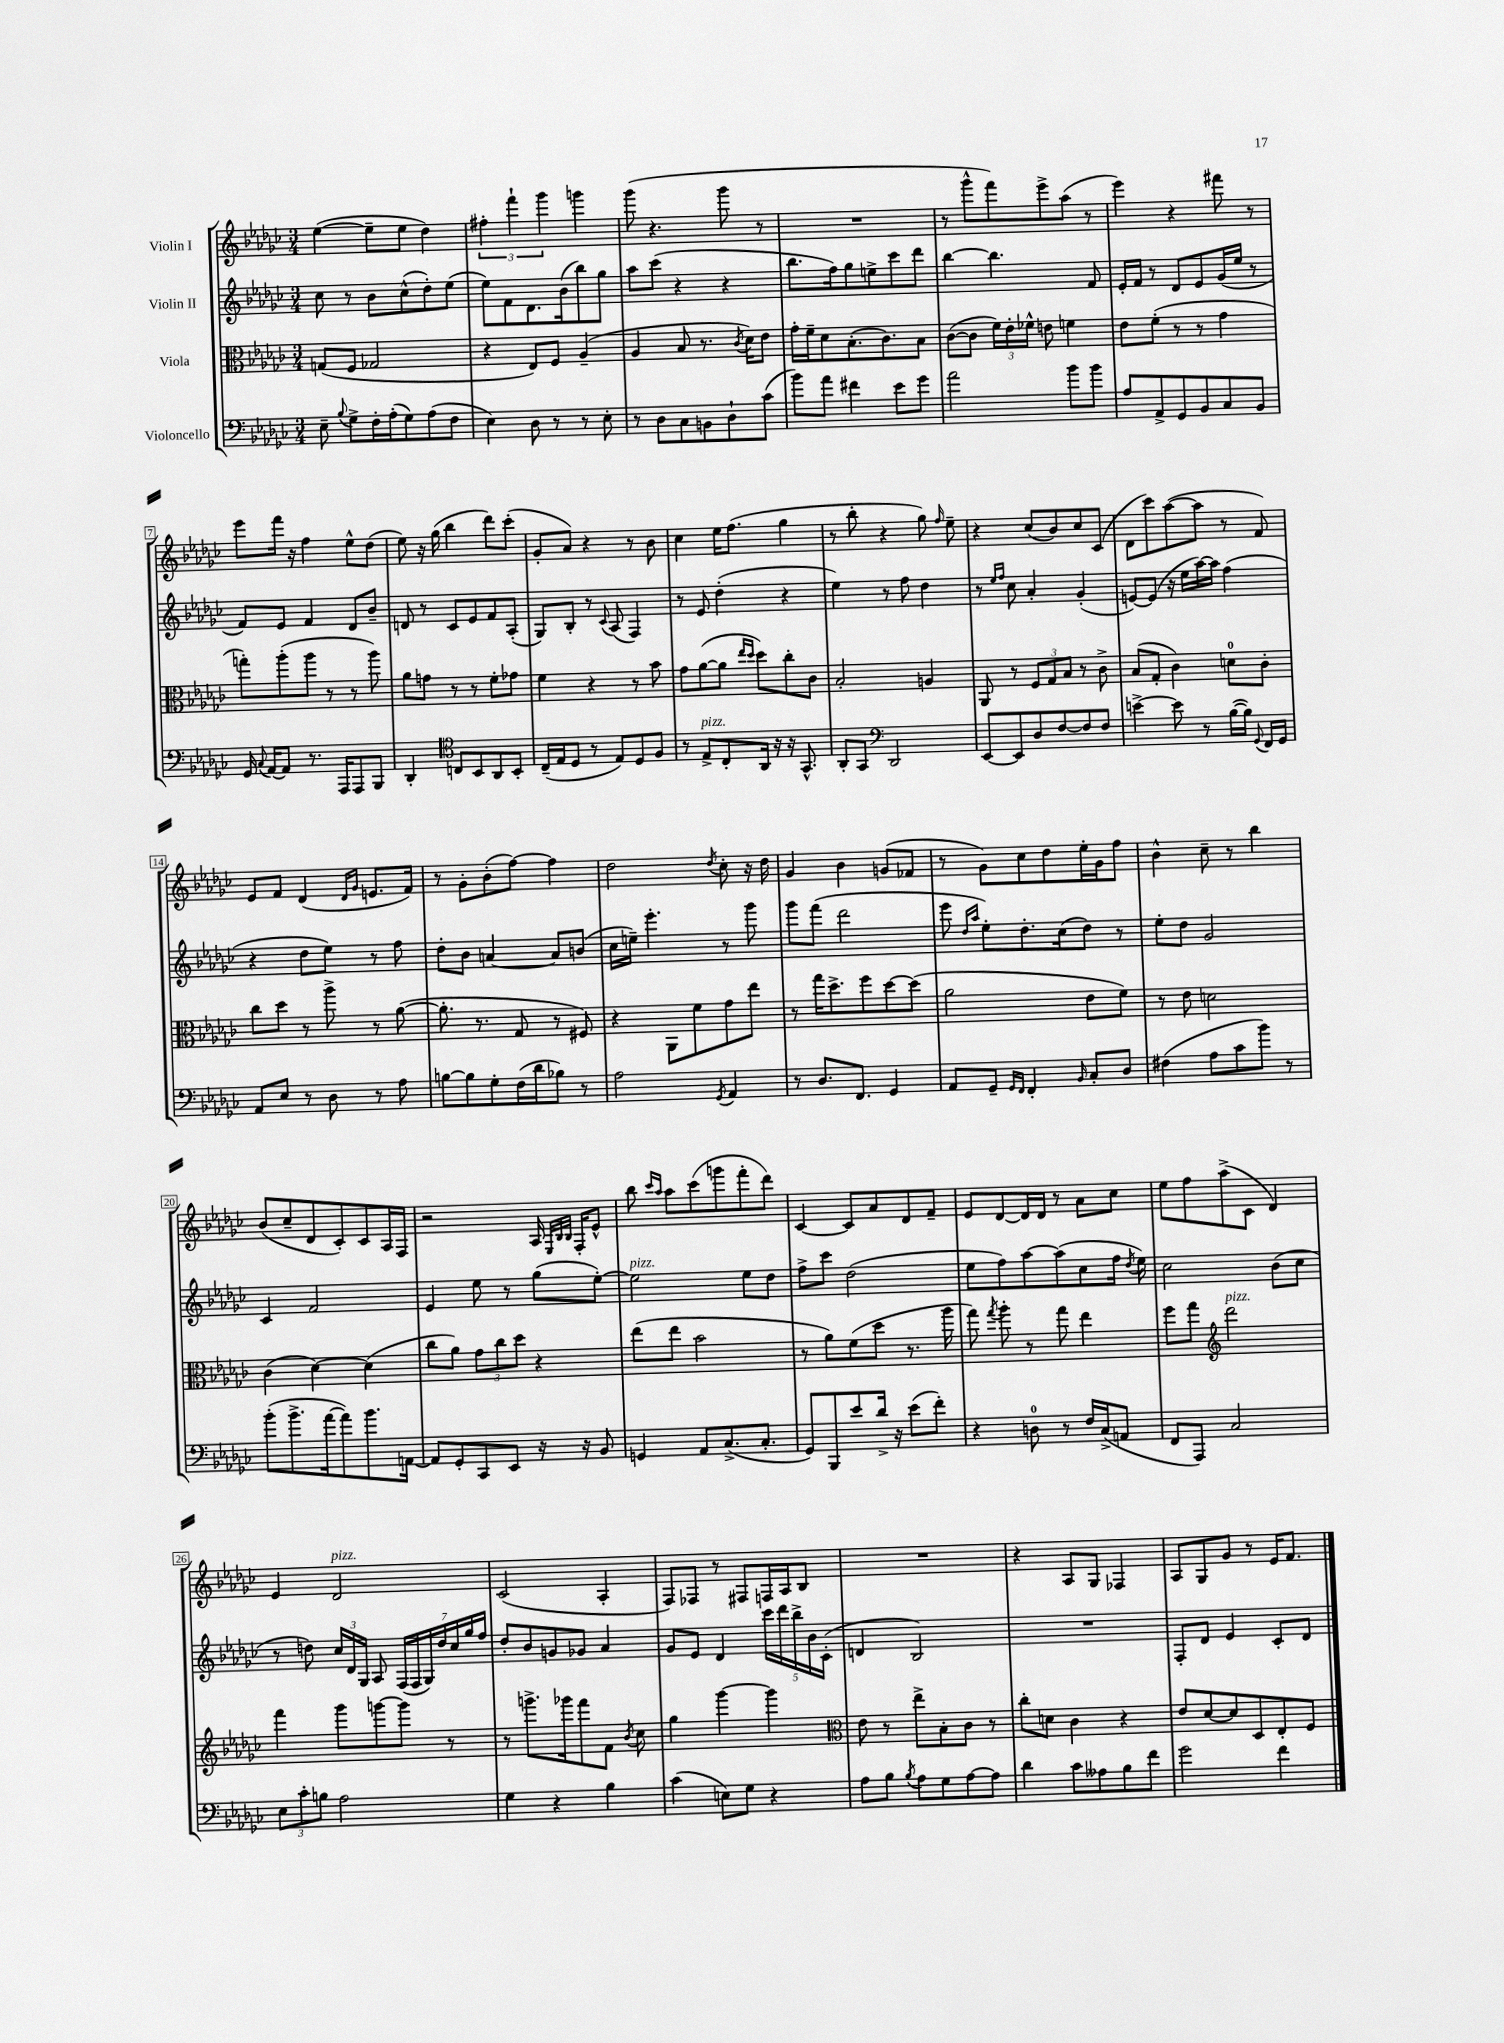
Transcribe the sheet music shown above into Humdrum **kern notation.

**kern	**kern	**kern	**kern
*staff4	*staff3	*staff2	*staff1
*clefF4	*clefC3	*clefG2	*clefG2
*k[b-e-a-d-g-c-]	*k[b-e-a-d-g-c-]	*k[b-e-a-d-g-c-]	*k[b-e-a-d-g-c-]
*M3/4	*M3/4	*M3/4	*M3/4
8E-~\	(8G/L	8cc-\	([4ee-\
8qqB-/	.	.	.
8G-^\L	8F/J	8r	.
16F'\L	2G-/	8b-\L	8ee-~\]L
(16A-'\J	.	.	.
8G-\)	.	(8cc-^^\	8ee-\J
(8A-\	.	8dd-'\)	4dd-\)
8F\J	.	(8ee-\J	.
=	=	=	=
4E-\)	4r	8ee-\L)	6ff#'\
.	.	8f\	.
.	.	.	6fff`\
8D-\	8E-/L)	8.d-\	.
.	.	.	6ggg-\
8r	8F/J	.	.
.	.	(16b-\k	.
8r	(4A-~/	8bb-\)	4ggg\
8E-'\	.	8gg-\J	.
=	=	=	=
8r	4A-/	8aa-\L	(8ggg-\
8D-\L	.	(8ccc-\J	4.r
8C-\	8B-/	4r	.
8BB\	8.r	.	.
8D-`\	.	4r	8ggg-\
.	8qc-/	.	.
.	16d-\LK)	.	.
(8c-\J	8e-\J	.	8r
=	=	=	=
8b-\L)	16g-'\LL	8.bb-\L	2.r
.	16f~\J	.	.
8a-\J	8d-\	.	.
.	.	16ff\k)	.
4f#\	(8.B-'\	8gg-\	.
.	.	8ee^\	.
.	8.c-\)	.	.
8e-\L	.	8ccc-\	.
8g-\J	8B-\J	8ddd-\J	.
=	=	=	=
2a-\	([8c-\L	[4bb-\	8r
.	8c-\]J	.	8ggg-^^\L
.	24f\LL)	4.bb-\]	8fff\)
.	24e-'\	.	.
.	24f-^^\JJ	.	.
.	8e\	.	8eee-^\
8b-\L	4f\	.	(8aa-\J
8b-\J	.	8f/	8r
=	=	=	=
8A-/L	8e-\L	16e-'/LL	4eee-\)
.	.	16f/JJ	.
8AA-^/	(8f'\J	8r	.
8GG-/	8r	8d-/L	4r
8BB-/	8r	8e-/	.
8C-/	4g-\	(16g-/L	8fff#\
.	.	16ee-/JJ	.
8BB-/J	.	8r	8r
=	=	=	=
16GG-/	8gg'\L)	8f/L)	8eee-\L
8qqC-/	.	.	.
[16AA-/LK	.	.	.
8AA-/]J	(8aa-'\	8e-/J	16fff\Jk
.	.	.	16r
8.r	8aa-\J	4f/	4ff\
.	8r	.	.
16AAA-/LK	.	.	.
8AAA-/	8r	8d-/L	8ee-^^\L
8BBB-/J	8aa-\)	8b-~/J	(8dd-\J
=	=	=	=
4DD-'/	8a-\L	8d/	8ee-\)
.	8g\J	8r	16r
.	.	.	(16gg-\
*clefC4	*	*	*
8C/L	8r	8c-/L	4bb-\
8BB-/	8r	8e-/	.
8AA-/	8f'\L	8f/	8ddd-\L)
8BB-'/J	8g-\J	(8A-'/J	(8ccc-'\J
=	=	=	=
(16C-~/LL	4f\	8G-/L)	8g-'/L
16E-/J	.	.	.
8D-/J	.	8B-'/J	8a-/J)
8r	4r	8r	4r
.	.	8qqc-/	.
8E-/L)	.	(8A-/	.
8D-/	8r	4F/)	8r
8F/J	8b-\	.	8b-\
=	=	=	=
8r	8g-\L	8r	4cc-\
8E-^/L	([8a-\	8e-/	.
8C-'/	8a-\]J	(4dd-'\	16ee-\LK
.	.	.	(8.ff\J
.	16qqee-/LL	.	.
.	16qqdd-/JJ	.	.
16AA-/Jk	8dd-\L)	.	.
16r	.	.	.
16r	8cc-'\	4r	4gg-\
8.GG-^^/	.	.	.
.	8c-\J	.	.
=	=	=	=
8AA-'/L	2B-'/	4ee-\)	8r
8GG-/J	.	.	8bb-'\
*clefF4	*	*	*
2DD-/	.	8r	4r
.	.	8ff\	.
.	4A/	4dd-\	8gg-\)
.	.	.	16qqff/
.	.	.	8ee-~\
=	=	=	=
[8EE-/L	8AA-/	8r	4r
.	.	16qqee-/LL	.
.	.	16qqff/JJ	.
8EE-/]	8r	8cc-\	.
8D-/	12F/L	4a-'/	(8cc-/L
.	12G-/	.	.
[8F/	.	.	8b-/)
.	12B-/J	.	.
8F/]	8r	(4g-'/	8cc-/
8F/J	8c-^\	.	(8c-/J
=	=	=	=
[4e^\	(8B-/L	[8e/L)	8d-\L
.	8G-'/J	(8e/]J	8ccc-\)
8e\]	4c-\)	16r	([8aa-\
.	.	16ee-\LL	.
8r	.	[16aa-\)	8aa-\]J
.	.	16aa-\]JJ	.
([16B-\LL	8d\L	(4ff\	8r
16B-\]JJ)	.	.	.
8qqGG-/	.	.	.
16FF/LL	8c-'\J	.	8f/)
16GG-/JJ	.	.	.
=	=	=	=
8AA-/L	8cc-\L	4r	8e-/L
8E-/J	8dd-\J	.	8f/J
8r	8r	8dd-\L	(4d-/
8D-\	8aa-^\	8ee-\J)	.
.	.	.	16qqd-/LL
.	.	.	16qqg-/JJ
8r	8r	8r	8.e/L
8A-\	([8a-\	8ff\	.
.	.	.	16f/Jk)
=	=	=	=
[8B\L	8.a-'\]	8dd-'\L	8r
8B\]	.	8b-\J	8g-'\L
.	8.r	.	.
8G-'\	.	[4a/	(8b-'\
(16F\L	8G-/	.	[8ff\J)
16d-\J	.	.	.
8B-\J)	8r	8a/]L	4ff\]
8r	8F#/)	(8b/J	.
=	=	=	=
2A-\	4r	16cc-\LL	2dd-\
.	.	16ee~\JJ)	.
.	.	4.eee-'\	.
.	8AA-\L	.	.
.	8f\	.	.
8qGG-/	.	.	8qdd-/
4AA-/	8g-\	8r	8cc-'\
.	8ee-\J	8ggg-\	16r
.	.	.	16dd-\
=	=	=	=
8r	8r	8ggg-\L	4g-/
8.D-/L	16gg-\LK	(8fff\J	.
.	8.dd-^\	.	.
.	.	2ddd-\	4b-\
8.FF/J	.	.	.
.	8ff\	.	.
4GG-/	[8dd-\	.	(8g/L
.	(8dd-\]J	.	8f-/J
=	=	=	=
8AA-/L	2a-\	8eee-\	8r
.	.	16qqdd-/LL	.
.	.	16qqaa-/JJ	.
8GG-~/J	.	8ee-'\L)	8g-\L)
16qqGG-/LL	.	.	.
16qqFF/JJ	.	.	.
4FF'/	.	8.dd-'\	8cc-\
.	.	.	8dd-\
.	.	(16cc-\k	.
16qqBB-/	.	.	.
8C-'/L	8e-\L	8dd-\J)	16ee-'\L
.	.	.	16g-\J
8D-/J	8f\J)	8r	8ff\J
=	=	=	=
(4F#\	8r	8ee-'\L	4b-^^\
.	8e-\	8dd-\J	.
8A-\L	2d\	2g-/	8cc-~\
8c-\	.	.	8r
8b-\J)	.	.	4bb-\
8r	.	.	.
=	=	=	=
(8b-'\L	(4c-\	4c-/	(8b-/L
8.b-^\	.	.	8cc-~/
.	[4d-\)	2f/	8d-/
[16a-\k	.	.	.
8a-\])	.	.	8c-'/)
8.b-\	(4d-\]	.	8c-/
.	.	.	16A-/L
[16AA\Jk	.	.	16F/JJ
=	=	=	=
8AA/]L	8cc-\L	4e-/	2r
8GG-'/	8a-\J)	.	.
8CC-/	12g-\L	8ee-\	.
.	12cc-\	.	.
8EE-/J	.	8r	.
.	12dd-\J	.	.
16r	4r	(8gg-\L	16A-/
.	.	.	32qqE-/LLL
.	.	.	32qqB-/
.	.	.	32qqB-/JJJ
16r	.	.	16F'/LK
8BB-/	.	[8ee-'\J)	8e-^^/J
=	=	=	=
4GG/	(8ee-\L	2ee-\]	8bb-\
.	.	.	16qqccc-/LL
.	.	.	16qqaa-/JJ
.	8ee-\J	.	8aa-\L
8AA-/L	2b-\	.	(8ccc-\
(8.C-^/	.	.	8ggg\
.	.	8ee-\L	8fff'\
8.C-'/J	.	.	.
.	.	8dd-\J	8ddd-\J)
=	=	=	=
8GG-/L)	8r	8ff^\L	[4c-/
8BBB-/	8a-\L)	8ccc-\J	.
8e-/	(8f\	(2dd-\	8c-/]L
16d-^/Jk	8dd-\J	.	8a-/
16r	.	.	.
(8e-\L	8.r	.	8d-/
8f'\J)	.	.	8f~/J
.	16aa-\	.	.
=	=	=	=
4r	8gg-\)	8ee-\L	8e-/L
.	8qgg-/	.	.
.	8aa-'\	8ff\)	[8d-/
8D\	8r	[8aa-\	16d-/]L
.	.	.	16d-/JJ
8r	8gg-\	(8aa-\]	8r
16F/LL	4ee-\	8cc-\	8a-\L
(16C-^/J	.	.	.
8AA/J	.	16ff\Jk	8cc-\J
.	.	8qdd-/	.
.	.	16ee-\)	.
=	=	=	=
8FF/L	8ff\L	2cc-\	8ee-\L
8AAA-/J)	8gg-\J	.	8ff\
*	*clefG2	*	*
2C-/	2ddd-\	.	(8aa-^\
.	.	.	8c-\J
.	.	(8b-\L	4d-/)
.	.	8cc-\J	.
=	=	=	=
12E-\L	4fff\	8r	4e-/
12c-'\	.	.	.
.	.	8dd\)	.
12B\J	.	.	.
2A-\	8ggg-\L	24cc-/LL	2d-/
.	.	24d-/	.
.	.	24G-/JJ	.
.	[8ggg\	8A-/	.
.	8ggg\]J	(28F/LL	.
.	.	28F/	.
.	.	28G-/)	.
.	.	28dd/	.
.	8r	.	.
.	.	28cc-/	.
.	.	28gg-/	.
.	.	28ff/JJ	.
=	=	=	=
4G-\	8r	8dd-'/L	(2c-/
.	8.ggg^\L	8b-/	.
4r	.	8g/	.
.	16ggg-\k	.	.
.	8fff\	8g-/J	.
4B-\	8f\J	4a-/	4A-'/
.	8qb-/	.	.
.	8cc-\	.	.
=	=	=	=
(4c-\	4gg-\	8g-/L	8F/L)
.	.	8e-/J	8F-/J
8E\L)	[4ggg-\	4d-/	8r
8G-\J	.	.	8F#/L
4r	4ggg-\]	20ccc-\LL	16F/L
.	.	20ddd-\	.
.	.	.	16A-/J
.	.	20bb-^\	.
.	.	.	8B-/J
.	.	20b-\	.
.	.	(20c-'\JJ	.
=	=	=	=
*	*clefC3	*	*
8A-\L	8e-\	4d/	2.r
8B-\J	8r	.	.
8qB-/	.	.	.
8A-\L	8ee-^\L	2B-/)	.
8G-\	8B-'\	.	.
[8A-\	8c-\J	.	.
8A-\]J	8r	.	.
=	=	=	=
4d-\	8cc-'\L	2.r	4r
.	8d\J	.	.
8c-\L	4c-\	.	8A-/L
8A--\	.	.	8G-/J
8B-\	4r	.	4F-/
8f\J	.	.	.
=	=	=	=
2g-\	8e-/L	8F'/L	8A-/L
.	[8d-/	8d-/J	8G-/
.	8d-/]	4e-/	8g-/J
.	8D-/	.	8r
4f\	8E-'/	8c-'/L	16e-/LK
.	.	.	8.f/J
.	8F/J	8d-/J	.
==	==	==	==
*-	*-	*-	*-
